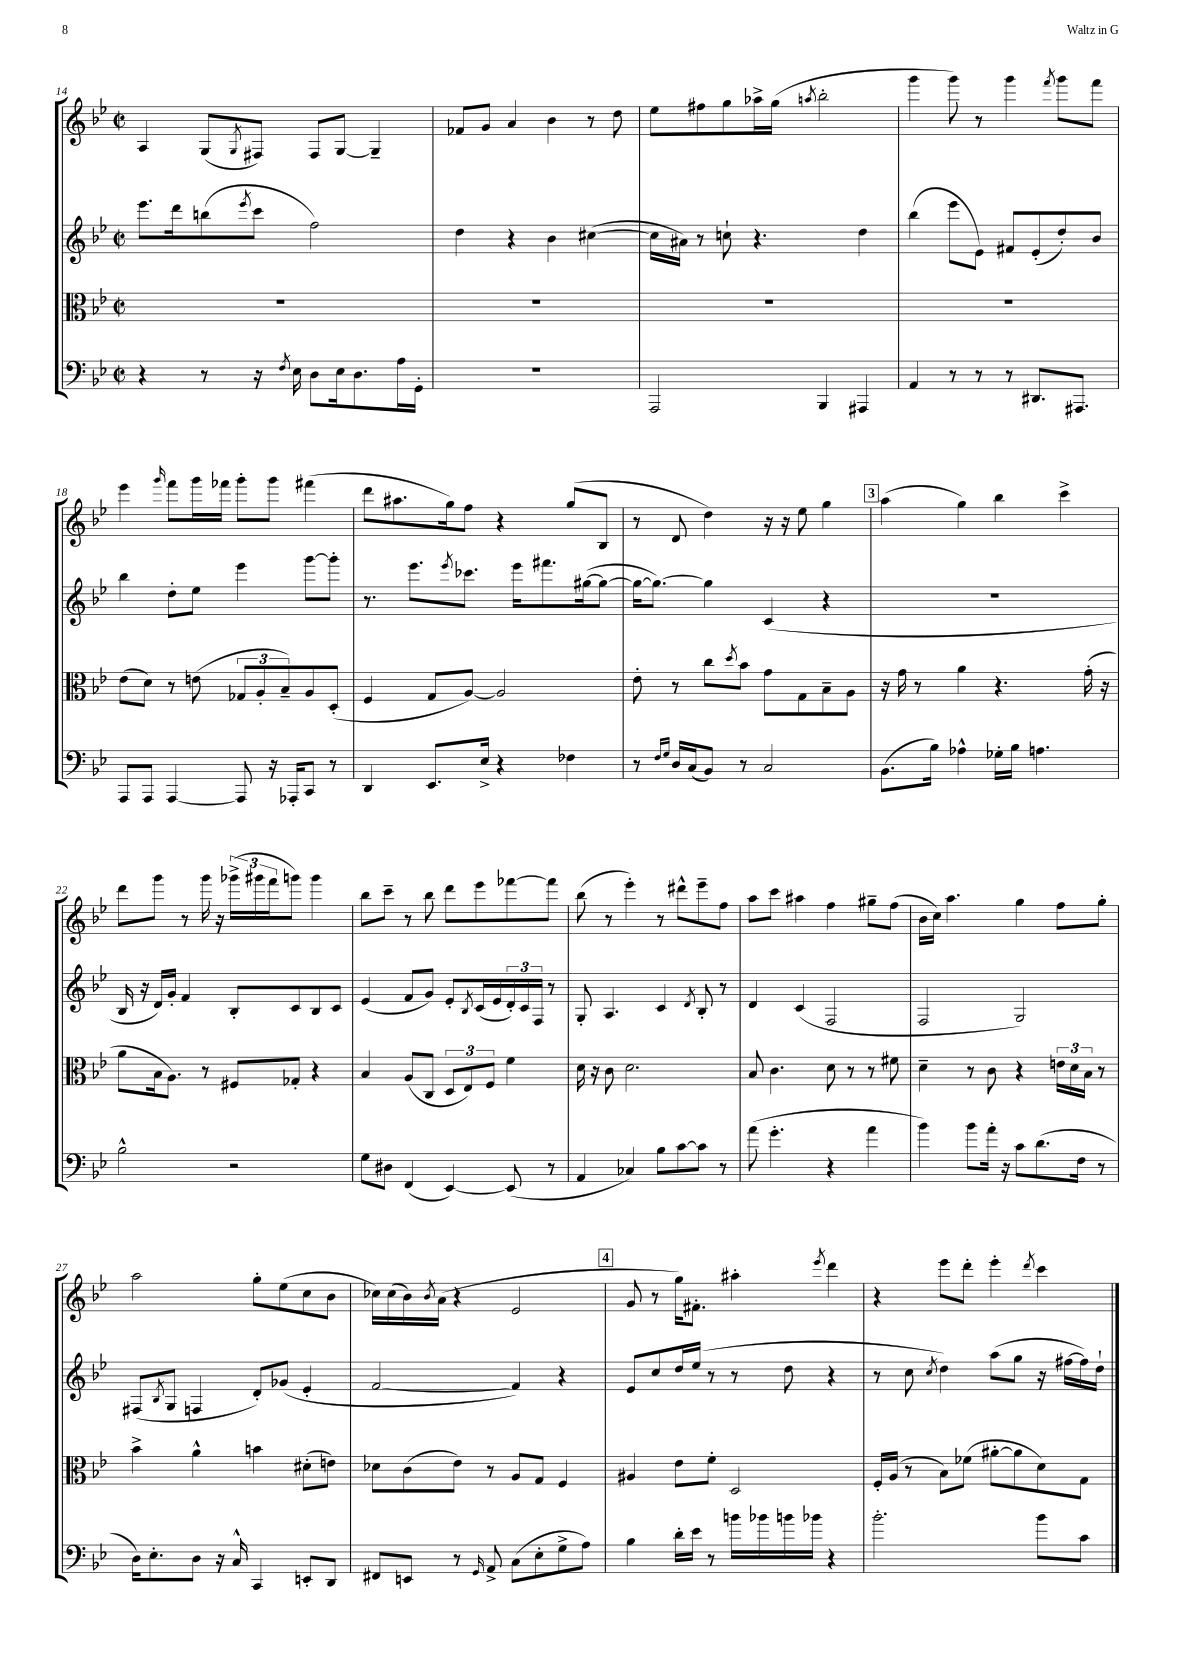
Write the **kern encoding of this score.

**kern	**kern	**kern	**kern
*staff4	*staff3	*staff2	*staff1
*clefF4	*clefC3	*clefG2	*clefG2
*k[b-e-]	*k[b-e-]	*k[b-e-]	*k[b-e-]
*M2/2	*M2/2	*M2/2	*M2/2
*met(c|)	*met(c|)	*met(c|)	*met(c|)
4r	1r	8.eee-	4A
.	.	16ddd	.
8r	.	(8bb	(8G
.	.	8qeee-	8qG
16r	.	8ccc	8F#)
8qF	.	.	.
16E-	.	.	.
8D	.	2ff)	8F#
16E-	.	.	[8G
8.D	.	.	.
.	.	.	4G~]
16A	.	.	.
16GG'	.	.	.
=	=	=	=
1r	1r	4dd	8f-
.	.	.	8g
.	.	4r	4a
.	.	4b-	4b-
.	.	([4cc#	8r
.	.	.	8dd
=	=	=	=
2AAA	1r	16cc#]	8ee-
.	.	16a#)	.
.	.	8r	8ff#
.	.	8cc`	8gg
.	.	4.r	16aa-^
.	.	.	(16gg
.	.	.	8qaa
4BBB-	.	.	2bb-'
4AAA#	.	4dd	.
=	=	=	=
4AA	1r	(4bb-	4ggg
8r	.	8eee-	8ggg)
8r	.	8e-)	8r
8r	.	8f#	4ggg
8.DD#	.	(8e-'	.
.	.	.	8qfff
.	.	8dd')	8ggg
8.AAA#	.	.	.
.	.	8b-	8fff
=	=	=	=
8AAA	(8e-	4bb-	4eee-
8AAA	8d)	.	.
.	.	.	16qqggg
[4AAA	8r	8dd'	8fff
.	(8e	8ee-	16ggg
.	.	.	16fff-
8AAA]	12G-	4eee-	8ggg'
.	12A'	.	.
16r	.	.	8ggg
.	12B-~)	.	.
16AAA-'	.	.	.
8CC	8A	[8ggg	(4fff#
8r	(8D'	8ggg']	.
=	=	=	=
4DD	4F	8.r	8ddd
.	.	.	8.aa#
.	.	8.eee-	.
8.EE-	8G	.	.
.	.	.	16gg)
.	.	8qeee-	.
.	[8A)	8.ccc-	8ff
16E-^	.	.	.
4r	2A]	.	4r
.	.	16eee-	.
.	.	8.fff#	.
4F-	.	.	(8gg
.	.	([16gg#	.
.	.	8gg#_	8B-
=	=	=	=
8r	8e-'	16gg#_	8r
.	.	8.gg#_)	.
16qqF	.	.	.
16qqG	.	.	.
16D	8r	.	8d
(16C	.	.	.
8BB-)	8cc	4gg#]	4dd)
.	8qdd	.	.
8r	8b-	.	.
2C	8g	(4c	16r
.	.	.	16r
.	8G	.	8ee-
.	8B-~	4r	4gg
.	8A	.	.
=	=	=	=
(8.BB-	16r	1r	(4aa
.	16g	.	.
.	8r	.	.
16B-)	.	.	.
4A-^^	4a	.	4gg)
16G-'	4.r	.	4bb-
16B-	.	.	.
4.A	.	.	.
.	.	.	4ccc^
.	(16g'	.	.
.	16r	.	.
=	=	=	=
2B-^^	8a	16B-	8ddd
.	.	16r	.
.	16B-	16d)	8ggg
.	8.A)	16g'	.
.	.	4f	8r
.	8r	.	16ggg
.	.	.	16r
2r	8F#	8B-'	(24ggg-^
.	.	.	24ggg#
.	.	.	24fff
.	8G-'	8c	8ggg)
.	4r	8B-	4ggg
.	.	8c	.
=	=	=	=
8G	4B-	(4e-	8bb-
8D#	.	.	8ccc~
(4FF	(8A	8f	8r
.	8C	8g)	8bb-
[4EE-)	12D	8e-'	8ddd
.	12E-)	.	.
.	.	8qB-	.
.	.	(16c	8eee-
.	12F	.	.
.	.	16e-	.
(8EE-]	4f	24d')	[8fff-
.	.	24c	.
.	.	24F	.
8r	.	8r	8fff-]
=	=	=	=
4AA	16d	8G'	(8bb-
.	16r	.	.
.	8c	4.A	8r
4C-)	2.d	.	4eee-')
8B-	.	4c	8r
[8c	.	.	8ddd#^^
.	.	8qd	.
8c]	.	8B-'	8eee-~
8r	.	8r	8ff
=	=	=	=
(8a	8B-	4d	8aa
4.g'	4.c	.	8ccc
.	.	(4c	4aa#
4r	8d	2F	4ff
.	8r	.	.
4a	8r	.	8gg#~
.	8f#	.	(8ff
=	=	=	=
4b-)	4d~	2F	16b-
.	.	.	16cc)
.	.	.	4.aa
8b-	8r	.	.
16a'	8c	.	.
16r	.	.	.
8c	4r	2G)	4gg
(8.d	.	.	.
.	24e	.	8ff
.	24d	.	.
16F	.	.	.
.	24B-	.	.
8r	8r	.	8gg'
=	=	=	=
16D)	4b-^	(8F#	2aa
8.E-'	.	.	.
.	.	8qB-	.
.	.	8G	.
8D	4a^^	4F	.
16r	.	.	.
16C^^	.	.	.
4CC	4b	8d')	8gg'
.	.	(8g-	(8ee-
8EE'	(8d#'	4e-'	8cc
8DD	8e)	.	8b-
=	=	=	=
8FF#	8d-	[2f	16cc-)
.	.	.	(16cc-
8EE	(8c	.	16b-)
.	.	.	8qb-
.	.	.	(16a
8r	8e-)	.	4r
16qqGG	.	.	.
8AA^	8r	.	.
(8C	8A	4f])	2e-
8E-'	8G	.	.
8G^	4F	4r	.
8A)	.	.	.
=	=	=	=
4B-	4A#	8e-	8g
.	.	8cc	8r
16d'	8e-	16dd	16gg)
16e-	.	(16ee-	8.f#'
8r	8f'	8r	.
16b	2D	8r	4aa#'
16b-	.	.	.
16b	.	8dd	.
16b-	.	.	.
.	.	.	8qeee-
4r	.	4r	4ddd
=	=	=	=
2.b-'	16F'	8r	4r
.	(16A	.	.
.	8r	8cc	.
.	.	8qcc	.
.	8B-)	4dd)	8eee-
.	(8f-	.	8ddd'
.	[8a#'	(8aa	4eee-'
.	8a#]	8gg	.
.	.	.	8qddd
8b-	8d)	16r	4ccc
.	.	[16ff#	.
8c	8G	16ff#])	.
.	.	16dd`	.
==	==	==	==
*-	*-	*-	*-
